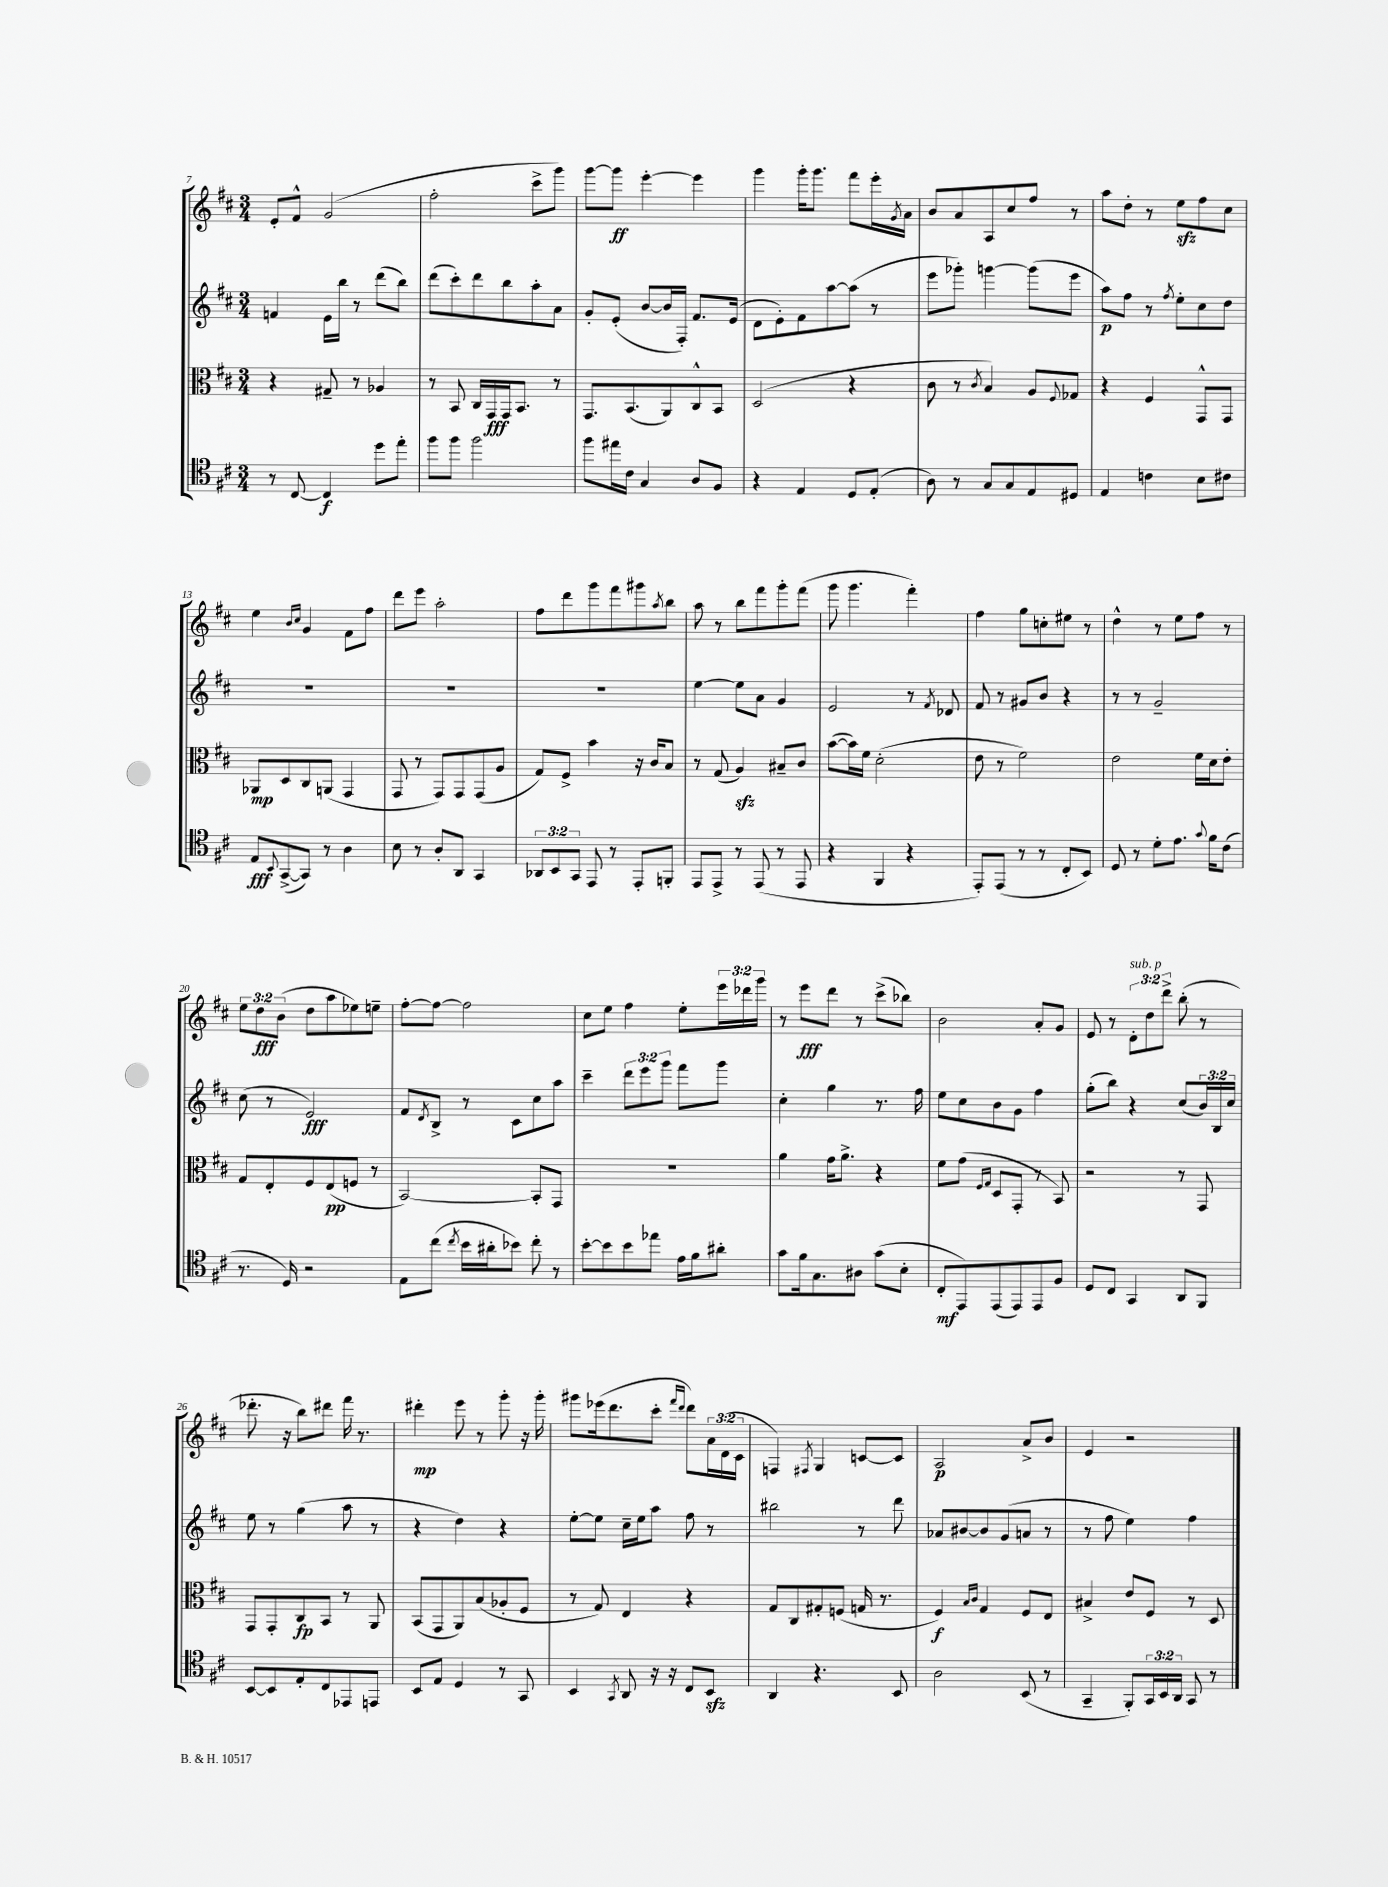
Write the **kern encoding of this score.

**kern	**kern	**kern	**kern
*staff4	*staff3	*staff2	*staff1
*clefC4	*clefC3	*clefG2	*clefG2
*k[f#c#]	*k[f#c#]	*k[f#c#]	*k[f#c#]
*M3/4	*M3/4	*M3/4	*M3/4
8r	4r	4f	8e'
[8C#	.	.	8f#^^
4C#]	8G#~	16e	(2g
.	.	16bb	.
.	8r	8r	.
8dd	4A-	(8ddd	.
8ee'	.	8bb)	.
=	=	=	=
8ff#	8r	(8ddd	2ff#'
8ff#	8BB	8ccc#')	.
2ff#	16C#	8ddd	.
.	16GG	.	.
.	16GG	8bb	.
.	8.BB	.	.
.	.	8aa'	8ccc#^
.	8r	8a	8ggg)
=	=	=	=
8ff#	8.GG	8g'	[8ggg
16ee#	.	(8e'	8ggg]
16c#	(8.BB	.	.
4G	.	[8b	[4eee'
.	8AA)	16b]	.
.	.	16F#')	.
8A	8C#^^	8.f#	4eee]
8F#	8BB	.	.
.	.	(16e	.
=	=	=	=
4r	(2D	8d	4ggg
.	.	8e')	.
4E	.	8f#	16ggg'
.	.	.	8.ggg
.	.	[8aa	.
8D	4r	(8aa]	8fff#
(8E'	.	8r	16eee'
.	.	.	8qg
.	.	.	16a
=	=	=	=
8A)	8c#	8eee	8b
8r	8r	8ggg-')	8a
.	8qc#	.	.
8G	4B)	[4ggg	8A
8G	.	.	8cc#
8E	8A	(8ggg]	8ff#
.	8qqF#	.	.
8D#	8G-	8eee	8r
=	=	=	=
4E	4r	8aa)	8aa
.	.	8ff#	8dd'
4c	4F#	8r	8r
.	.	8qff#	.
.	.	8ee'	8ee
8B	8GG^^	8cc#	8ff#
8c#	8GG	8dd	8cc#
=	=	=	=
8E	8AA-	2.r	4ee
8qqBB	.	.	.
([8GG^	8D	.	.
.	.	.	16qqb
.	.	.	16qqcc#
8GG])	8C#	.	4g
8r	(8AA	.	.
4A	4GG	.	8f#
.	.	.	8ff#
=	=	=	=
8B	8GG	2.r	8ddd
8r	8r	.	8eee
8A'	8GG)	.	2aa'
8AA	8GG	.	.
4GG	(8GG	.	.
.	8A	.	.
=	=	=	=
12AA-	8G)	2.r	8ff#
12BB	.	.	.
.	8F#^	.	8ddd
12GG	.	.	.
8EE	4b	.	8ggg
8r	.	.	8fff#
8EE'	16r	.	8ggg#
.	16c#	.	.
.	.	.	8qaa
8FF'	8B	.	8bb
=	=	=	=
8EE	8r	[4ee	8aa
8EE^	(8G	.	8r
8r	4A)	8ee]	8bb
(8EE	.	8a	8fff#
8r	8B#~	4g	8ggg'
8EE	8c#	.	(8fff#
=	=	=	=
4r	([8b	2e	8ggg
.	16b])	.	4.ggg
.	16f#	.	.
4FF#	(2d'	.	.
4r	.	8r	4fff#')
.	.	8qf#	.
.	.	8d-	.
=	=	=	=
8EE')	8e	8f#	4ff#
(8EE	8r	8r	.
8r	2f#)	8g#	8gg
8r	.	8b	8cc'
8C#'	.	4r	8ee#
8BB)	.	.	8r
=	=	=	=
8D	2e	8r	4dd^^
8r	.	8r	.
8d'	.	2g~	8r
8.e	.	.	8ee
.	16f#	.	8ff#
8qqg	.	.	.
16f#	16d	.	.
(8c#	8e'	.	8r
=	=	=	=
8.r	8G	(8cc#	12ee
.	.	.	12dd
.	8E'	8r	.
.	.	.	(12b
16D)	.	.	.
2r	8F#	2e)	8dd
.	(8E	.	8aa
.	8F	.	8ee-)
.	8r	.	8ee~
=	=	=	=
8E	[2BB)	8f#	[8ff#'
.	.	8qd	.
(8cc#	.	8B^	8ff#_
8qcc#	.	.	.
16b	.	8r	2ff#]
16a#'	.	.	.
8b-)	.	8c#	.
8cc#'	8BB']	8cc#	.
8r	8GG	8aa	.
=	=	=	=
[8b'	2.r	4ccc#~	8cc#
8b]	.	.	8ee
8b	.	12ddd	4ff#
.	.	12eee	.
8ee-	.	.	.
.	.	12ggg	.
16e	.	8fff#	8ee'
16f#	.	.	.
8a#'	.	8ggg	24eee
.	.	.	24ddd-
.	.	.	24ggg
=	=	=	=
8g	4a	4cc#'	8r
16f#	.	.	8eee
8.G	.	.	.
.	16g	4gg	8ddd
.	8.a^	.	.
8A#	.	.	8r
(8g	4r	8.r	(8ccc#^
8B'	.	.	8bb-)
.	.	16ff#	.
=	=	=	=
8C#'	8f#	8ee	2b
8EE)	(8g	8cc#	.
.	16qqF#	.	.
.	16qqG	.	.
(8EE	8D	8b	.
8EE)	8GG'	8g	.
8EE	8r	4ff#	8a'
8F#	8BB)	.	8g
=	=	=	=
8D	2r	(8gg'	8e
8C#	.	8bb)	8r
4GG	.	4r	12d'
.	.	.	12dd
.	.	.	12ddd^
8AA	8r	(8cc#	(8bb'
8FF#	8GG	24b)	8r
.	.	24B	.
.	.	24cc#	.
=	=	=	=
[8BB	8GG	8ee	8.ddd-'
8BB]	8GG'	8r	.
.	.	.	16r
8E'	8C#	(4gg	8bb)
8C#	8BB	.	8ddd#
8EE-	8r	8aa	16fff#
.	.	.	8.r
8EE	8AA	8r	.
=	=	=	=
8BB	(8BB	4r	4ddd#'
8E	8GG	.	.
4D	8AA)	4dd)	8eee
.	(8B	.	8r
8r	8A-'	4r	8ggg'
8GG	8F#	.	16r
.	.	.	16ggg'
=	=	=	=
4BB	8r	[8ee'	8ggg#
.	8G)	8ee]	(16eee-
.	.	.	8.ddd
8qGG	.	.	.
8AA	4E	16cc#~	.
.	.	16ee	.
16r	.	8aa	8ccc#'
16r	.	.	.
.	.	.	16qqfff#
.	.	.	16qqddd
8C#	4r	8ff#	8ddd)
8BB	.	8r	24a
.	.	.	(24d
.	.	.	24c#
=	=	=	=
4AA	8G	2bb#	4F)
.	8C#	.	.
.	.	.	8qF#
4.r	8G#'	.	4G
.	(8F	.	.
.	16G	8r	[8c
.	8.r	.	.
8BB	.	8ddd	8c]
=	=	=	=
2A	4F#)	8a-	2A
.	.	[8b#	.
.	16qqB	.	.
.	16qqc#	.	.
.	4G	8b#]	.
.	.	(8g	.
(8BB	8F#	8a	8a^
8r	8E	8r	8b
=	=	=	=
4GG~	4B#^	8r	4e
.	.	8ff#	.
8FF#')	8e	4ee)	2r
24GG	8F#	.	.
24BB	.	.	.
24AA	.	.	.
8GG	8r	4ff#	.
8r	8D	.	.
==	==	==	==
*-	*-	*-	*-
